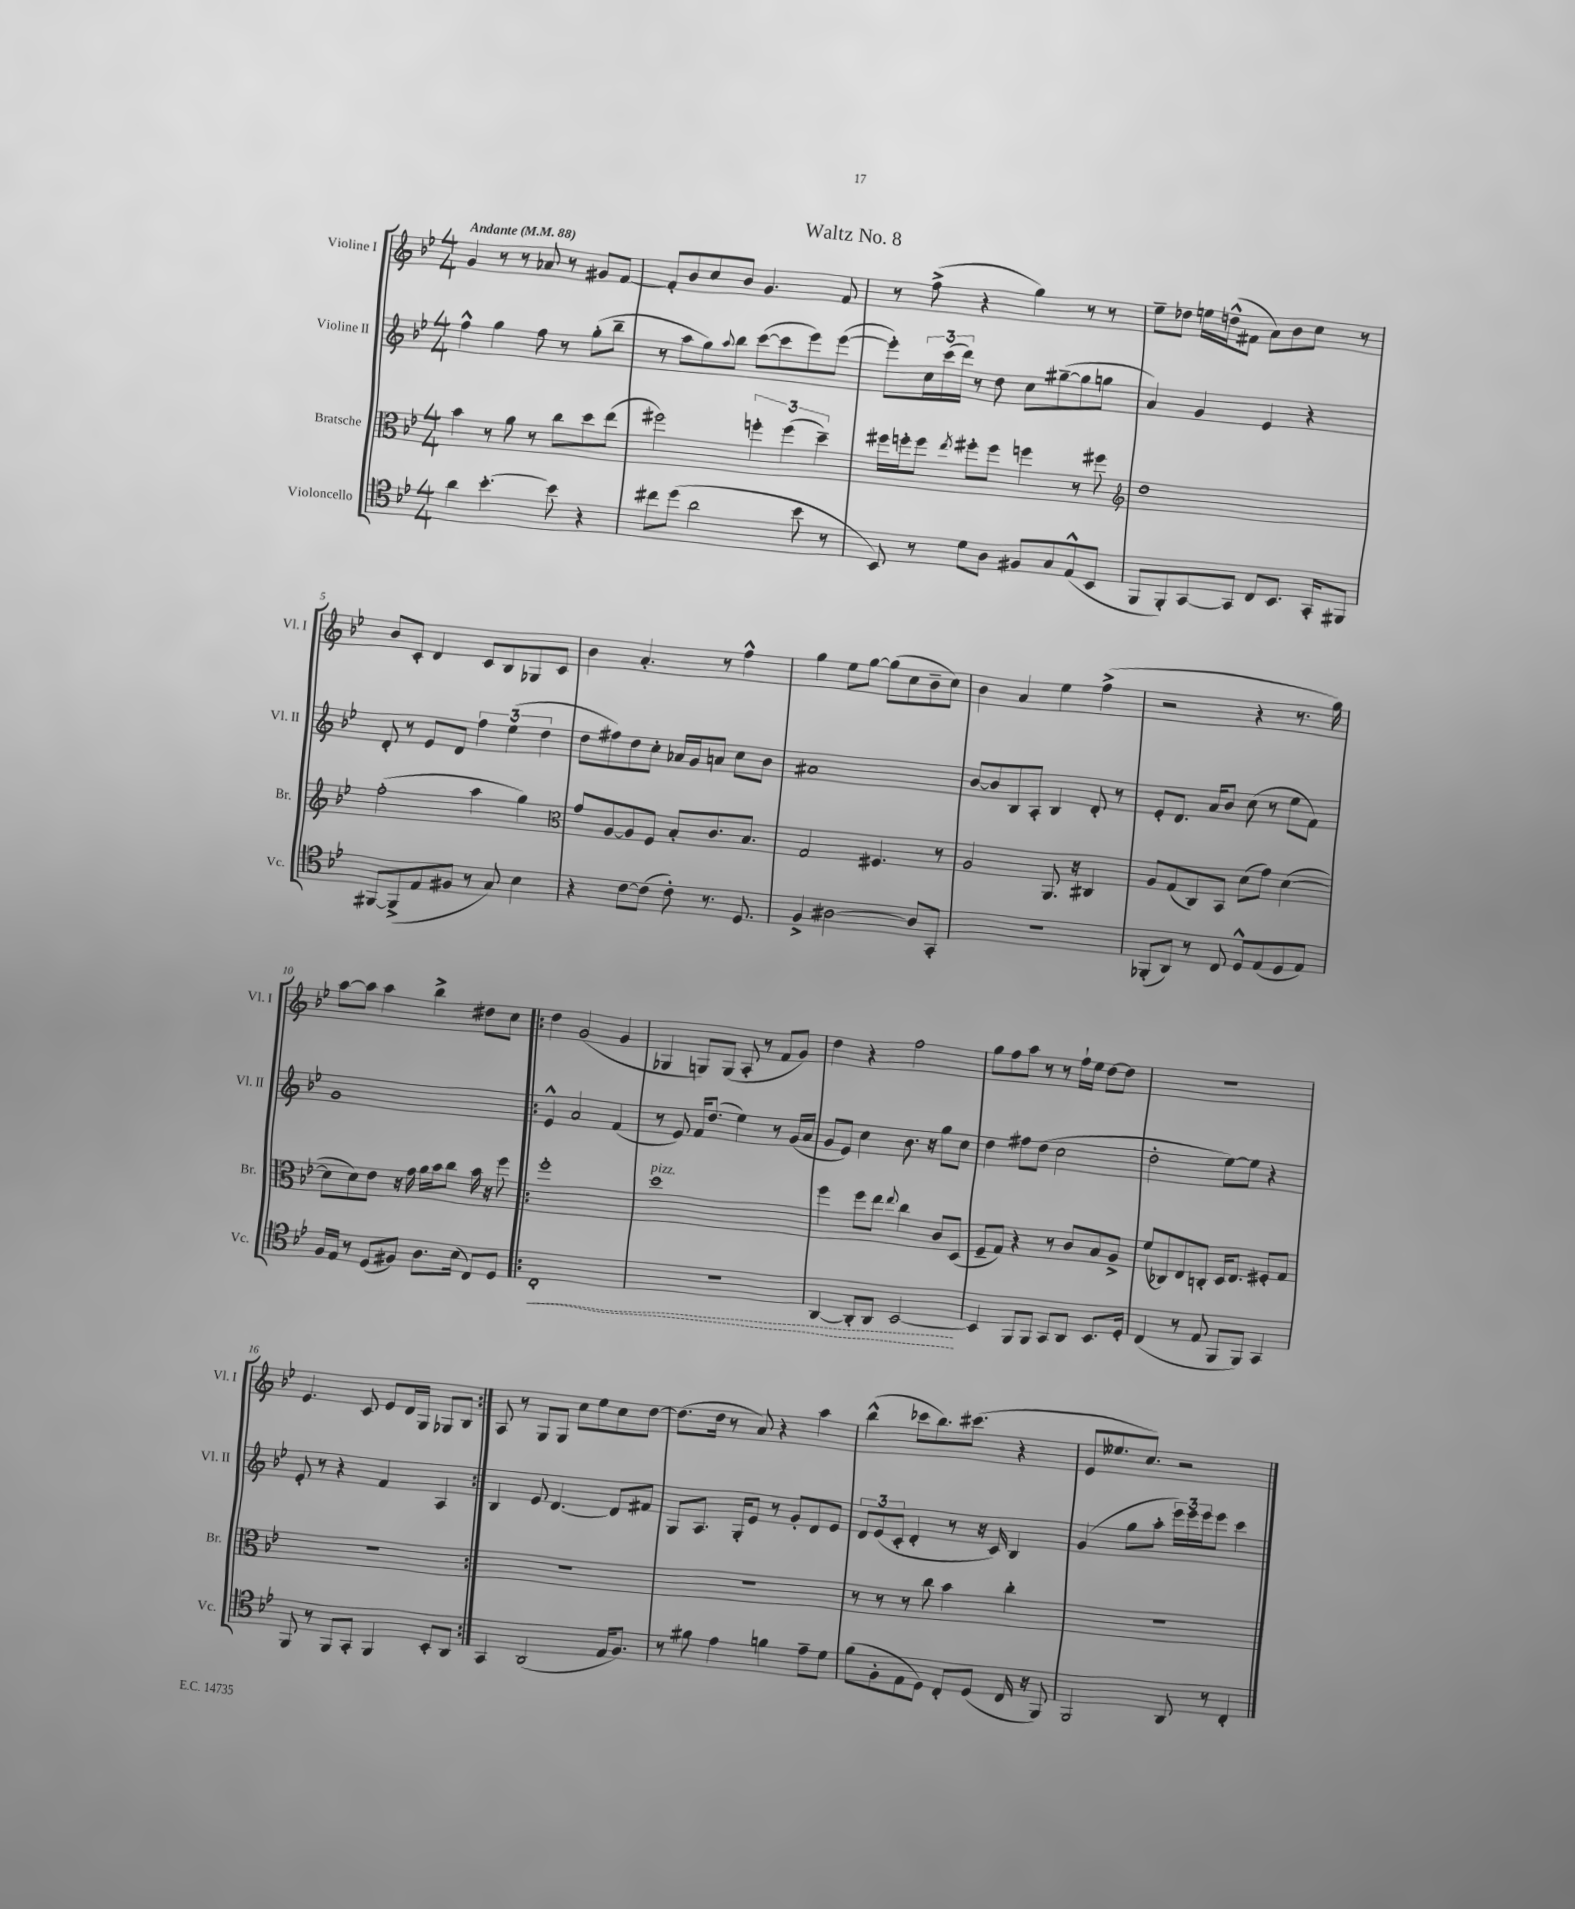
\header { title = "Waltz No. 8" }
<<
\new StaffGroup <<
\new Staff = "s0" \with { instrumentName = "Violine I" shortInstrumentName = "Vl. I" } {
    \clef treble \key bes \major \numericTimeSignature \time 4/4 \tempo "Andante" 4 = 88
    g'4 r8 r8 aes'8 r8 gis'8 f'8~ |
    f'8-. bes'8 c''8 bes'8 g'4. f'8 |
    r8 f''8->( r4 g''4) r8 r8 |
    ees''8-- des''8 e''16 d''16-^( fis'8 a'8) bes'8 c''8 r8 |
    bes'8 c'8-. d'4 c'8 bes8 ges8 c'8 |
    bes'4 a'4.-. r8 f''4-^ |
    g''4 ees''8 g''8~ g''8( c''8 bes'8-- c''8) |
    bes'4 a'4 ees''4 f''4->( |
    r2 r4 r8. g''16) |
    a''8~ a''8 a''4 bes''4-> dis''8 c''8 |
    \repeat volta 2 { d''4 g'2( g'4 |
    ges4 g8) g8( a8-. r8 f'8 g'8) |
    d''4 r4 f''2 |
    g''8 f''8 a''8 r8 r8 f''16-! ees''16 d''8~ d''8 |
    r1 |
    ees'4. c'8 ees'8 d'16 g16 ges8 bes8 | }
    a8 r8 g8 g8 c''8 ees''8 c''8 d''8~ |
    d''8.( d''16 r8 a'8) r4 a''4 |
    bes''4-^( ces'''8 bes''8.) cis'''8.( r4 |
    ees'8 eeses''8. c''8.) r2 \bar "|." |
}
\new Staff = "s1" \with { instrumentName = "Violine II" shortInstrumentName = "Vl. II" } {
    \clef treble \key bes \major \numericTimeSignature \time 4/4
    f''4-^ g''4 f''8 r8 g''8-.( bes''8-- |
    r8 a''8 g''8) \appoggiatura { a''8 } bes''8 c'''8~( c'''8 ees'''8) ees'''8~( |
    ees'''8-.) \tuplet 3/2 { c''16 c'''16( d'''16) } r8 d''8 c''8 gis''8~--( gis''8 g''8 |
    a'4) g'4 ees'4 r4 |
    d'8-. r8 ees'8 d'8 \tuplet 3/2 { f''4 ees''4( d''4 } |
    d''8 fis''8) d''8 c''8-. aes'16 g'16 a'8 c''8 bes'8 |
    ais'1 |
    bes'8~ bes'8 bes8 a8-. bes4 d'8-. r8 |
    ees'8-. d'8. a'16 bes'8 c''8( r8 ees''8 f'8) |
    g'1 |
    \repeat volta 2 { ees'4-^ a'2 f'4( |
    r8 ees'8) f'16 d''8.( ees''4) r8 g'16( a'16 |
    g'8 ees'8) c''4 bes'8. r16 g''8 c''8 |
    d''4 fis''8 d''8( c''2 |
    d''2-. ees''8~) ees''8 r4 |
    ees'8-. r8 r4 f'4 a4 | }
    bes4 ees'8 d'4.~ d'8 fis'8 |
    g8 a8. g16-. ees'8 r8 g'8-. d'8 ees'8 |
    \tuplet 3/2 { d'8 ees'8( c'8-. } d'4-. r8 r16 c'16) bes4 |
    g'4( g''8 a''8-. \tuplet 3/2 { ees'''16) ees'''16 ees'''16 } ees'''8 c'''4 \bar "|." |
}
\new Staff = "s2" \with { instrumentName = "Bratsche" shortInstrumentName = "Br." } {
    \clef alto \key bes \major \numericTimeSignature \time 4/4
    bes'4 r8 a'8 r8 c''8 d''8 ees''8( |
    fis''2) \tuplet 3/2 { f''4-. f''4( d''4--) } |
    fis''16 f''16-. f''8 \acciaccatura { ees''8 } fis''8-. fis''8 f''4 r8 fis''8 |
    \clef treble d''1 |
    f''2-.( a''4 g''4) |
    \clef alto g'8 a8~ a8 f8 bes8-. c'8. bes8. |
    g2 fis4. r8 |
    a2 a,8. r16 cis4 |
    a8 g8( c8) bes,8 d'8( g'8) d'4~( |
    d'8 d'8) ees'8 r16 g'16 a'16 bes'16 c''8 bes'16 r16 f''8 |
    \repeat volta 2 { f''1-. |
    d''1^\markup { \italic "pizz." } |
    f''4 f''8 ees''8 \appoggiatura { ees''8 } c''4 c'8 d8( |
    f8-- g8) r4 r8 c'8 bes8 a8-> |
    f'8( ces8) ees8 c8-. d16 ees8. fis8-. g8 |
    R1 | }
    R1 |
    R1 |
    r8 r8 r8 c''8 bes'4 c''4-. |
    R1 \bar "|." |
}
\new Staff = "s3" \with { instrumentName = "Violoncello" shortInstrumentName = "Vc." } {
    \clef tenor \key bes \major \numericTimeSignature \time 4/4
    a'4 bes'4.~-. bes'8 r4 |
    cis''8 d''8( a'2 bes'8 r8 |
    bes,8) r8 d'8 a8 fis8 g8 ees8-^( bes,8 |
    f,8 f,8-.) g,8~ g,8 c8 bes,8. g,16-. fis,8 |
    fis,8~ fis,8->( ees8 fis8 r8 g8) bes4 |
    r4 c'8~ c'8( c'8-.) r8. d8. |
    f4-> ais2~ ais8 g,8-. |
    R1 |
    fes,8-.( a,8) r8 c8 d8-^ ees8( d8 ees8) |
    f16 ees16 r8 d8( fis8) a8. bes16( c8) d8 |
    \repeat volta 2 { \once \override Hairpin.style = #'dashed-line c1-.\< |
    r1 |
    a,4~ a,8-. a,8 bes,2~\! |
    bes,4 f,8 f,8 g,8 a,8 bes,8. d16-. |
    c4( r8 ees8 f,8 f,8) g,4 |
    f,8 r8 f,8 g,8-. f,4 bes,8-. a,8 | }
    g,4 a,2( ees16 f8.) |
    r8 fis'8 ees'4 f'4 ees'8-- d'8 |
    f'8( f8-. ees8 d8) c8-. d8( c16 r16 f,8) |
    f,2 a,8 r8 c4-. \bar "|." |
}
>>
>>
